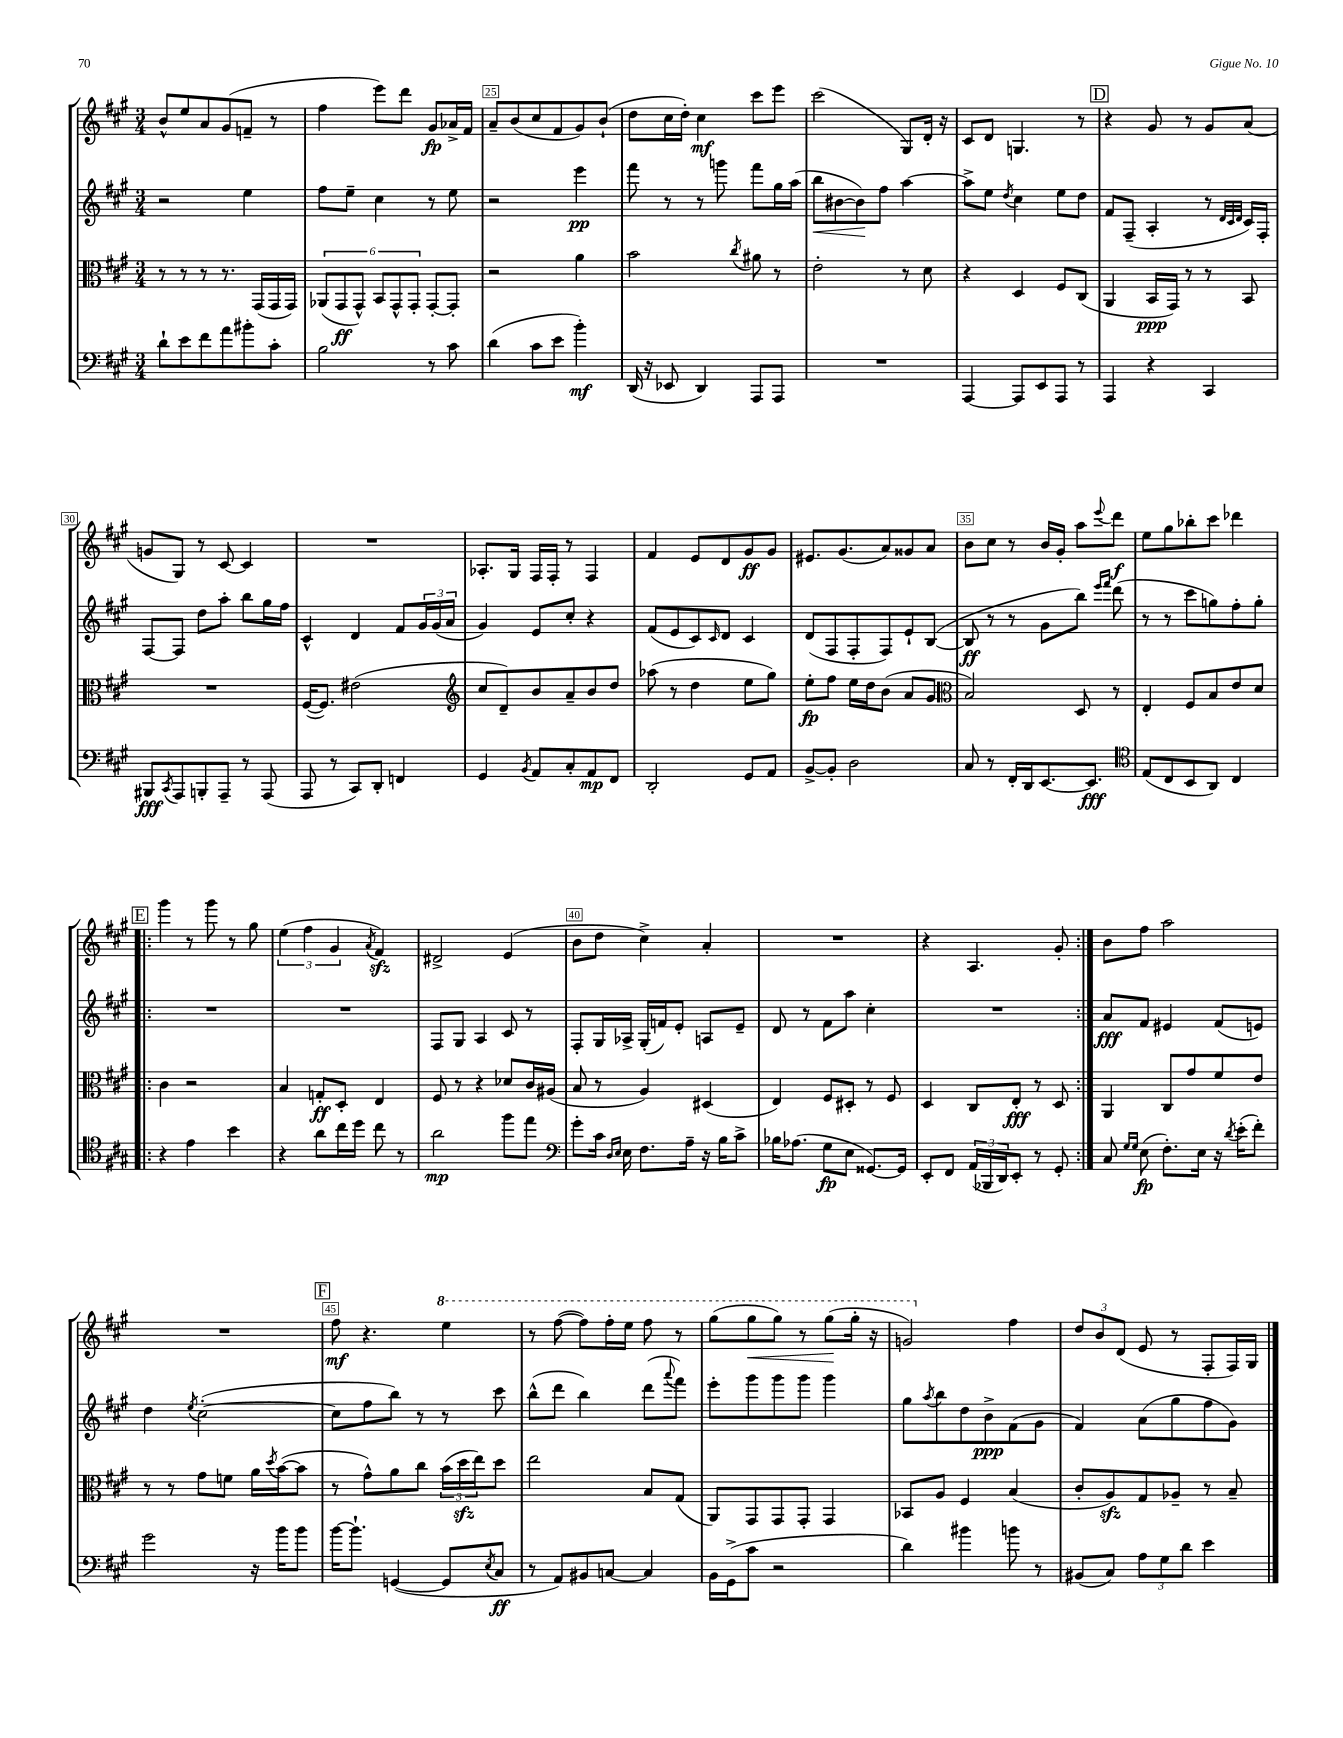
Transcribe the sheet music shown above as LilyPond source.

<<
\new StaffGroup <<
\new Staff = "s0" {
    \clef treble \key a \major \numericTimeSignature \time 3/4
    b'8-^ e''8 a'8 gis'8( f'8-- r8 |
    fis''4 e'''8) d'''8 gis'8\fp aes'16-> fis'16 |
    a'8-- b'8( cis''8 fis'8 gis'8) b'8-!( |
    d''8 cis''16 d''16-.) cis''4\mf cis'''8 e'''8 |
    cis'''2( gis8) d'16-. r16 |
    cis'8 d'8 g4. r8 |
    \mark \markup { \box "D" } r4 gis'8 r8 gis'8 a'8( |
    g'8 gis8) r8 cis'8~ cis'4 |
    R2. |
    aes8.-. gis16 fis16 fis16-. r8 fis4 |
    fis'4 e'8 d'8 gis'8\ff gis'8 |
    eis'8. gis'8.( a'8) gisis'8 a'8 |
    b'8 cis''8 r8 b'16 gis'16-. a''8 \appoggiatura { e'''8 } d'''8\f |
    e''8 gis''8 bes''8-. cis'''8 des'''4 |
    \repeat volta 2 { \mark \markup { \box "E" } gis'''4 r8 gis'''8 r8 gis''8 |
    \tuplet 3/2 { e''4( fis''4 gis'4 } \acciaccatura { a'8 } fis'4\sfz) |
    dis'2-> e'4( |
    b'8 d''8 cis''4->) a'4-. |
    R2. |
    r4 a4. gis'8-. | }
    b'8 fis''8 a''2 |
    R2. |
    \mark \markup { \box "F" } fis''8\mf r4. \ottava #1 e'''4 |
    r8 fis'''8~( fis'''8) fis'''16-. e'''16 fis'''8 r8 |
    gis'''8( gis'''8\< gis'''8) r8 gis'''8\!( gis'''16-. r16 |
    g''2) \ottava #0 fis''4 |
    \tuplet 3/2 { d''8 b'8 d'8( } e'8 r8 fis8-. fis16) gis16 \bar "|." |
}
\new Staff = "s1" {
    \clef treble \key a \major \numericTimeSignature \time 3/4
    r2 e''4 |
    fis''8 e''8-- cis''4 r8 e''8 |
    r2 e'''4\pp |
    fis'''8 r8 r8 g'''8 fis'''8 gis''16 a''16( |
    b''8\< bis'8~ bis'8\!) fis''8 a''4~ |
    a''8-> e''8 \acciaccatura { d''8 } cis''4 e''8 d''8 |
    \mark \markup { \box "D" } fis'8 fis8--( a4-. r8 \grace { d'32 cis'32 d'32 } cis'16) fis16-. |
    fis8~ fis8 d''8 a''8-. b''8 gis''16 fis''16 |
    cis'4-^ d'4 fis'8 \tuplet 3/2 { gis'16 gis'16( a'16 } |
    gis'4) e'8 cis''8-. r4 |
    fis'8( e'8 cis'8) \grace { cis'16 } d'8 cis'4 |
    d'8( fis8 fis8-. fis8) e'8-! b8~( |
    b8\ff r8 r8 gis'8 b''8) \grace { e'''16 fis'''16 } d'''8( |
    r8 r8 cis'''8 g''8) fis''8-. g''8-. |
    \repeat volta 2 { \mark \markup { \box "E" } R2. |
    R2. |
    fis8 gis8 a4 cis'8 r8 |
    fis8-. gis16 aes16-> gis16-.( f'16) e'8-. a8 e'8-- |
    d'8 r8 fis'8 a''8 cis''4-. |
    R2. | }
    a'8\fff fis'8 eis'4 fis'8( e'8) |
    d''4 \acciaccatura { e''8 } cis''2~-.( |
    \mark \markup { \box "F" } cis''8 fis''8 b''8) r8 r8 cis'''8 |
    b''8-^( d'''8 b''4) d'''8( \appoggiatura { a'''8 } fis'''8) |
    e'''8-. gis'''8 gis'''8 gis'''8 gis'''4 |
    gis''8 \acciaccatura { a''8 } b''8 d''8 b'8->\ppp fis'8( gis'8 |
    fis'4) a'8( gis''8 fis''8 gis'8) \bar "|." |
}
\new Staff = "s2" {
    \clef alto \key a \major \numericTimeSignature \time 3/4
    r8 r8 r8 r8. gis,16( gis,16 gis,16) |
    \tuplet 6/4 { aes,8( gis,8\ff gis,8-^) b,8 gis,8-^ gis,8-. } gis,8~-. gis,8-. |
    r2 a'4 |
    b'2 \acciaccatura { cis''8 } ais'8 r8 |
    e'2-. r8 d'8 |
    r4 d4 fis8 cis8( |
    \mark \markup { \box "D" } a,4 b,16\ppp gis,16) r8 r8 b,8 |
    R2. |
    fis16~( fis8.) eis'2( |
    \clef treble cis''8 d'8--) b'8 a'8-- b'8 d''8 |
    aes''8( r8 d''4 e''8 gis''8) |
    e''8-.\fp fis''8 e''16 d''16 b'8( a'8 gis'8 |
    \clef alto b2) d8 r8 |
    e4-. fis8 b8 e'8 d'8 |
    \repeat volta 2 { \mark \markup { \box "E" } cis'4 r2 |
    b4 g8-.\ff d8-. e4 |
    fis8 r8 r4 des'8 cis'16 ais16( |
    b8 r8 a4) dis4( |
    e4) fis8 dis8-. r8 fis8 |
    d4 cis8 e8-.\fff r8 d8 | }
    a,4 cis8 gis'8 fis'8 e'8 |
    r8 r8 gis'8 f'8 a'16 \acciaccatura { d''8 } b'16~( b'8 |
    \mark \markup { \box "F" } r8 gis'8-^) a'8 cis''8 \tuplet 3/2 { b'16( d''16\sfz e''16) } d''8 |
    e''2 b8 gis8( |
    a,8) gis,8 gis,8 gis,8-. gis,4 |
    bes,8 a8 fis4 b4( |
    cis'8-. a8\sfz) gis8 aes8-- r8 b8-- \bar "|." |
}
\new Staff = "s3" {
    \clef bass \key a \major \numericTimeSignature \time 3/4
    d'8-! e'8 fis'8 a'8 bis'8-. cis'8-. |
    b2 r8 cis'8 |
    d'4( cis'8 e'8 b'4-.\mf) |
    d,16( r16 ees,8 d,4) a,,8 a,,8 |
    R2. |
    a,,4~ a,,8 e,8 a,,8 r8 |
    \mark \markup { \box "D" } a,,4 r4 cis,4 |
    bis,,8\fff \acciaccatura { cis,8 } a,,8 b,,8-. a,,8-- r8 a,,8( |
    a,,8 r8 cis,8) d,8-. f,4 |
    gis,4 \acciaccatura { b,8 } a,8 cis8-. a,8\mp fis,8 |
    d,2-. gis,8 a,8 |
    b,8~-> b,8-. d2 |
    cis8 r8 fis,16-. d,16 e,8.~ e,8.\fff |
    \clef tenor e8( cis8 b,8 a,8) cis4 |
    \repeat volta 2 { \mark \markup { \box "E" } r4 e'4 b'4 |
    r4 a'8 cis''16 d''16 cis''8 r8 |
    a'2\mp fis''8 e''8 |
    \clef bass gis'8-. cis'16 \grace { d16 e16 } e16 fis8. a16-- r16 b16 cis'8-> |
    bes16 aes8.( gis8\fp e8 gisis,8.~) gisis,16 |
    e,8-. fis,8 \tuplet 3/2 { a,16( bes,,16 d,16) } e,8-. r8 gis,8-. | }
    cis8 \grace { gis16 gis16 } e8\fp( fis8.-.) e16 r16 \acciaccatura { d'8 } e'16-.( fis'8-.) |
    gis'2 r16 b'16 b'8 |
    \mark \markup { \box "F" } b'16~ b'8.-! g,4~( g,8 \acciaccatura { e8 } cis8\ff |
    r8 a,8) bis,8 c8~ c4 |
    b,16 gis,16->( cis'8 r2 |
    d'4) bis'4 b'8 r8 |
    bis,8( cis8) \tuplet 3/2 { a8 gis8 d'8 } e'4 \bar "|." |
}
>>
>>
\layout { \context { \Score currentBarNumber = #23 \override BarNumber.break-visibility = ##(#f #t #t) barNumberVisibility = #(every-nth-bar-number-visible 5) \override BarNumber.stencil = #(make-stencil-boxer 0.1 0.3 ly:text-interface::print) } }
